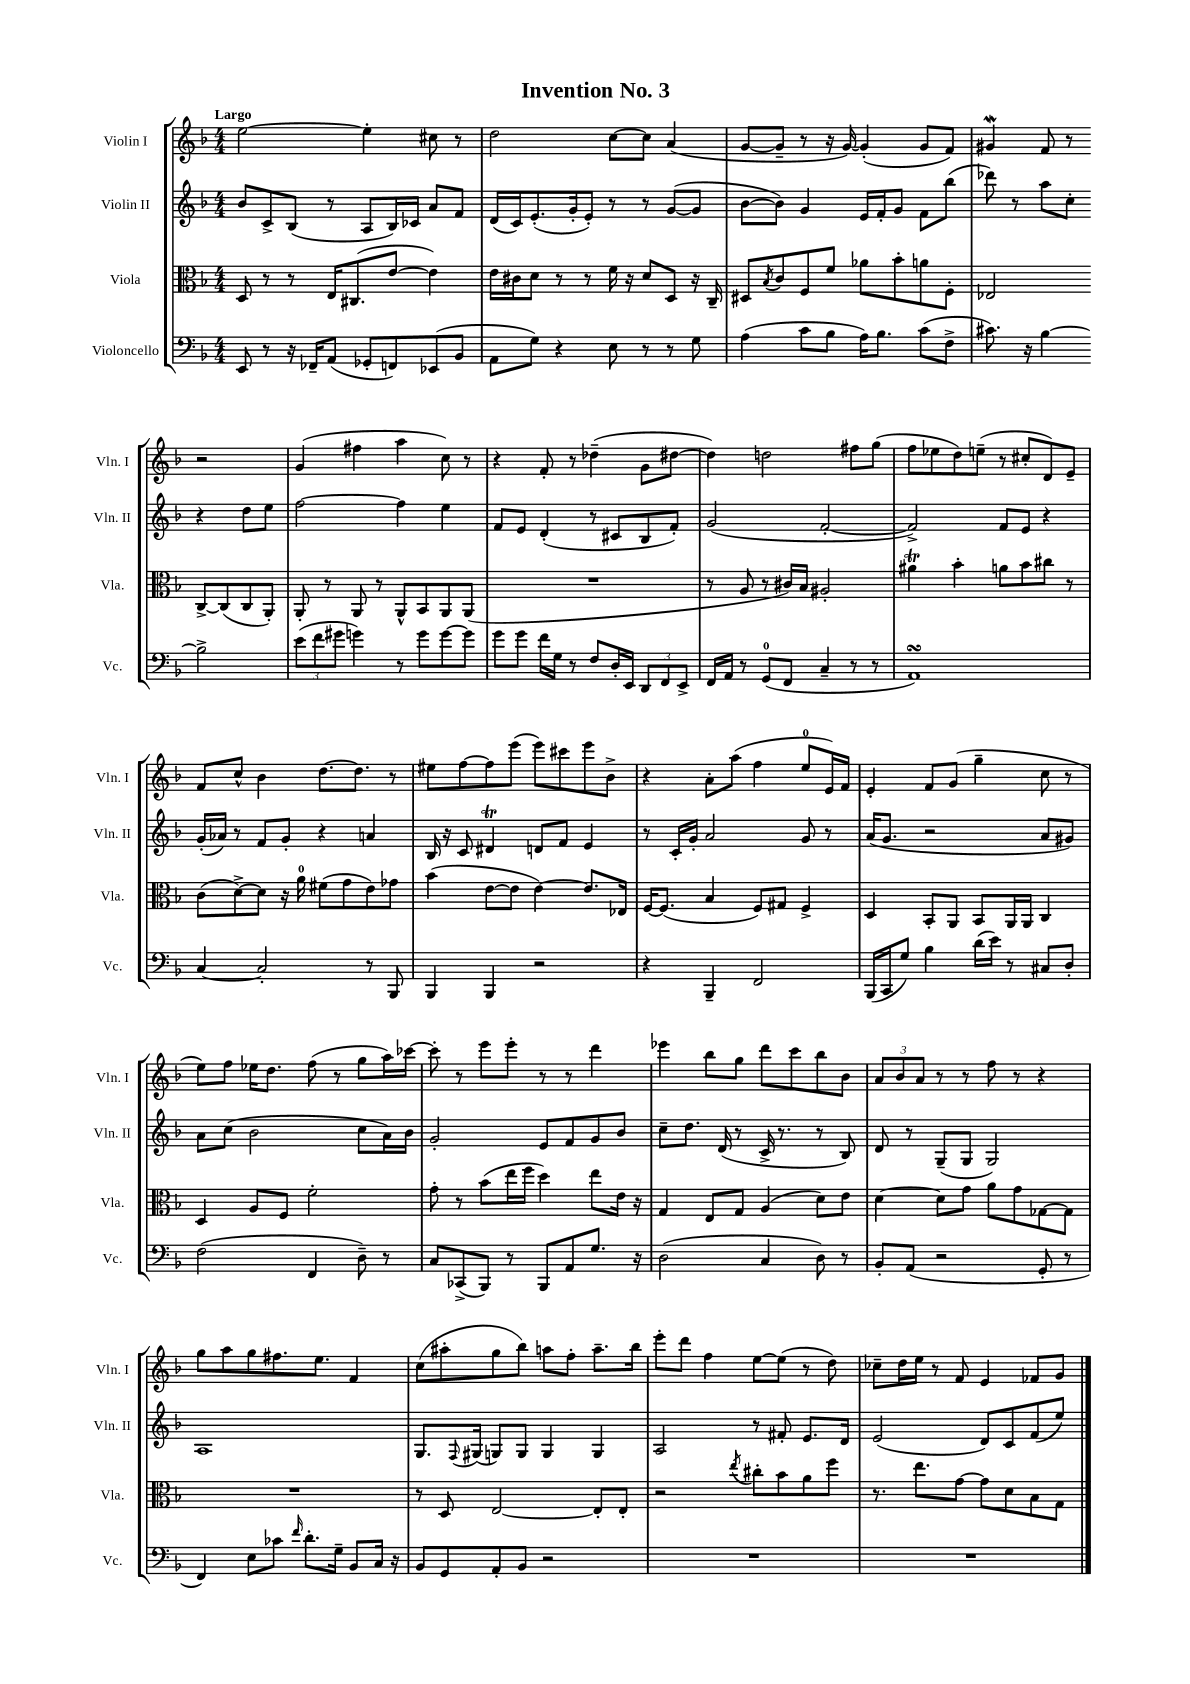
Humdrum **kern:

**kern	**kern	**kern	**kern
*staff4	*staff3	*staff2	*staff1
*clefF4	*clefC3	*clefG2	*clefG2
*k[b-]	*k[b-]	*k[b-]	*k[b-]
*M4/4	*M4/4	*M4/4	*M4/4
8EE	8D	8b-	[2ee
8r	8r	8c^	.
16r	8r	(8B-	.
16FF-~	.	.	.
(8AA	16E	8r	.
.	(8.C#	.	.
8GG-'	.	8A	4ee']
8FF)	[8e	16B-)	.
.	.	16c-	.
(8EE-	4e])	8a	8cc#
8BB-	.	8f	8r
=	=	=	=
8AA	16e	(16d	2dd
.	16c#	16c)	.
8G)	8d	(8.e'	.
4r	8r	.	.
.	.	16g'	.
.	8r	8e')	.
8E	16f	8r	[8cc
.	16r	.	.
8r	8d	8r	8cc]
8r	8D	([8g	(4a
8G	16r	8g]	.
.	16C~	.	.
=	=	=	=
(4A	8D#	[8b-	[8g
.	8qB-	.	.
.	8c	8b-])	8g~]
8c	8F	4g	8r
8B-	8f	.	16r
.	.	.	[16g)
16A)	8a-	16e	(4g']
8.B-	.	16f'	.
.	8b-'	8g	.
(8c	8a	8f	8g
8F^	8F'	(8bb-	8f)
=	=	=	=
8.c#)	2E-	8ddd-)	4g#
.	.	8r	.
16r	.	.	.
[4B-	.	8aa	8f
.	.	8cc'	8r
2B-^]	[8C^	4r	2r
.	(8C]	.	.
.	8C	8dd	.
.	8AA')	8ee	.
=	=	=	=
(12e	8AA'	[2ff	(4g
12f	.	.	.
.	8r	.	.
12g#	.	.	.
4g)	8AA	.	4ff#
.	8r	.	.
8r	8AA^^	4ff]	4aa
8g	8BB-	.	.
[8g	8AA	4ee	8cc)
8g]	(8AA	.	8r
=	=	=	=
8g	1r	8f	4r
8g	.	8e	.
16f	.	(4d'	8f'
16G	.	.	.
8r	.	.	8r
8F	.	8r	(4dd-~
16D'	.	8c#	.
16EE	.	.	.
12DD	.	8B-	8g
12FF	.	.	.
.	.	8f')	[8dd#
12EE^	.	.	.
=	=	=	=
16FF	8r	(2g	4dd#])
16AA	.	.	.
8r	8A	.	.
(8GG	8r	.	2dd
8FF	16c#)	.	.
.	16B-	.	.
4C~	2A#'	[2f'	.
8r	.	.	8ff#
8r	.	.	(8gg
=	=	=	=
1AA)	4a#	2f^])	8ff
.	.	.	8ee-
.	4b-'	.	8dd)
.	.	.	(8ee~
.	8a	8f	8r
.	8b-	8e	8cc#'
.	8cc#	4r	8d)
.	8r	.	8e~
=	=	=	=
[4C	(8c	(16g'	8f
.	.	16a-)	.
.	[8d^)	8r	8cc^^
2C']	8d]	8f	4b-
.	16r	8g'	.
.	16a	.	.
.	(8f#	4r	[8.dd
.	8g	.	.
.	.	.	8.dd]
8r	8e)	4a	.
8BBB-	8g-	.	8r
=	=	=	=
4BBB-	(4b-	16B-	8ee#
.	.	16r	.
.	.	8c	[8ff
4BBB-	[8e	4d#	8ff]
.	8e]	.	(8eee
2r	[4e)	8d	8eee)
.	.	8f	8ccc#
.	8.e]	4e	8eee
.	.	.	8b-^
.	16E-	.	.
=	=	=	=
4r	[16F	8r	4r
.	(8.F]	.	.
.	.	16c'	.
.	.	16g'	.
4BBB-~	4B-	2a	8a'
.	.	.	(8aa
2FF	8F)	.	4ff
.	8G#	.	.
.	4F^	8g	8ee
.	.	8r	16e)
.	.	.	16f
=	=	=	=
(16BBB-	4D	(16a	4e'
16CC	.	8.g	.
8G)	.	.	.
4B-	8BB-'	2r	8f
.	8AA	.	(8g
(16d	8BB-	.	4gg~
16e)	.	.	.
8r	16AA	.	.
.	16AA	.	.
8C#	4C	8a	8cc
8D'	.	8g#)	8r
=	=	=	=
(2F	4D	8a	8ee)
.	.	(8cc	8ff
.	8A	2b-	16ee-
.	.	.	8.dd
.	8F	.	.
4FF	2f'	.	(8ff
.	.	.	8r
8D~)	.	8cc	8gg
8r	.	16a)	16aa)
.	.	16b-	[16ccc-
=	=	=	=
8C	8g'	2g'	8ccc-']
(8CC-^	8r	.	8r
8BBB-)	(8b-	.	8eee
8r	16ee	.	8eee'
.	16ff	.	.
8BBB-	4dd)	8e	8r
8AA	.	8f	8r
8.G	8ee	8g	4ddd
.	16e	8b-	.
16r	16r	.	.
=	=	=	=
(2D	4G	8cc~	4eee-
.	.	8.dd	.
.	8E	.	8bb-
.	.	(16d	.
.	8G	8r	8gg
4C	(4A	16c^	8ddd
.	.	8.r	.
.	.	.	8ccc
8D)	8d)	8r	8bb-
8r	8e	8B-)	8b-
=	=	=	=
8BB-'	[4d	8d	12a
.	.	.	12b-
(8AA	.	8r	.
.	.	.	12a
2r	8d]	(8G~	8r
.	8g	8G	8r
.	8a	2G)	8ff
.	8g	.	8r
8GG'	[8G-	.	4r
8r	8G-]	.	.
=	=	=	=
4FF)	1r	1A	8gg
.	.	.	8aa
8E	.	.	8gg
8c-	.	.	8.ff#
16qqf	.	.	.
8.d'	.	.	.
.	.	.	8.ee
16G~	.	.	.
8BB-	.	.	4f
16C	.	.	.
16r	.	.	.
=	=	=	=
8BB-	8r	8.G	(8cc
8GG	8D	.	8aa#'
.	.	8qqF	.
.	.	(16G#	.
8AA'	[2E	8G)	8gg
8BB-	.	8G	8bb-)
2r	.	4G	8aa
.	.	.	8ff'
.	8E']	4G	8.aa~
.	8E'	.	.
.	.	.	16bb-
=	=	=	=
1r	2r	2A	8eee'
.	.	.	8ddd
.	.	.	4ff
.	8qee	.	.
.	8cc#'	8r	[8ee
.	8b-	8f#'	(8ee]
.	8a	8.e	8r
.	8ff	.	8dd)
.	.	16d	.
=	=	=	=
1r	8.r	(2e	8cc-~
.	.	.	16dd
.	8.ee	.	16ee
.	.	.	8r
.	[8g	.	8f
.	8g]	8d)	4e
.	8d	8c	.
.	8B-	(8f	8f-
.	8G	8ee)	8g
==	==	==	==
*-	*-	*-	*-
